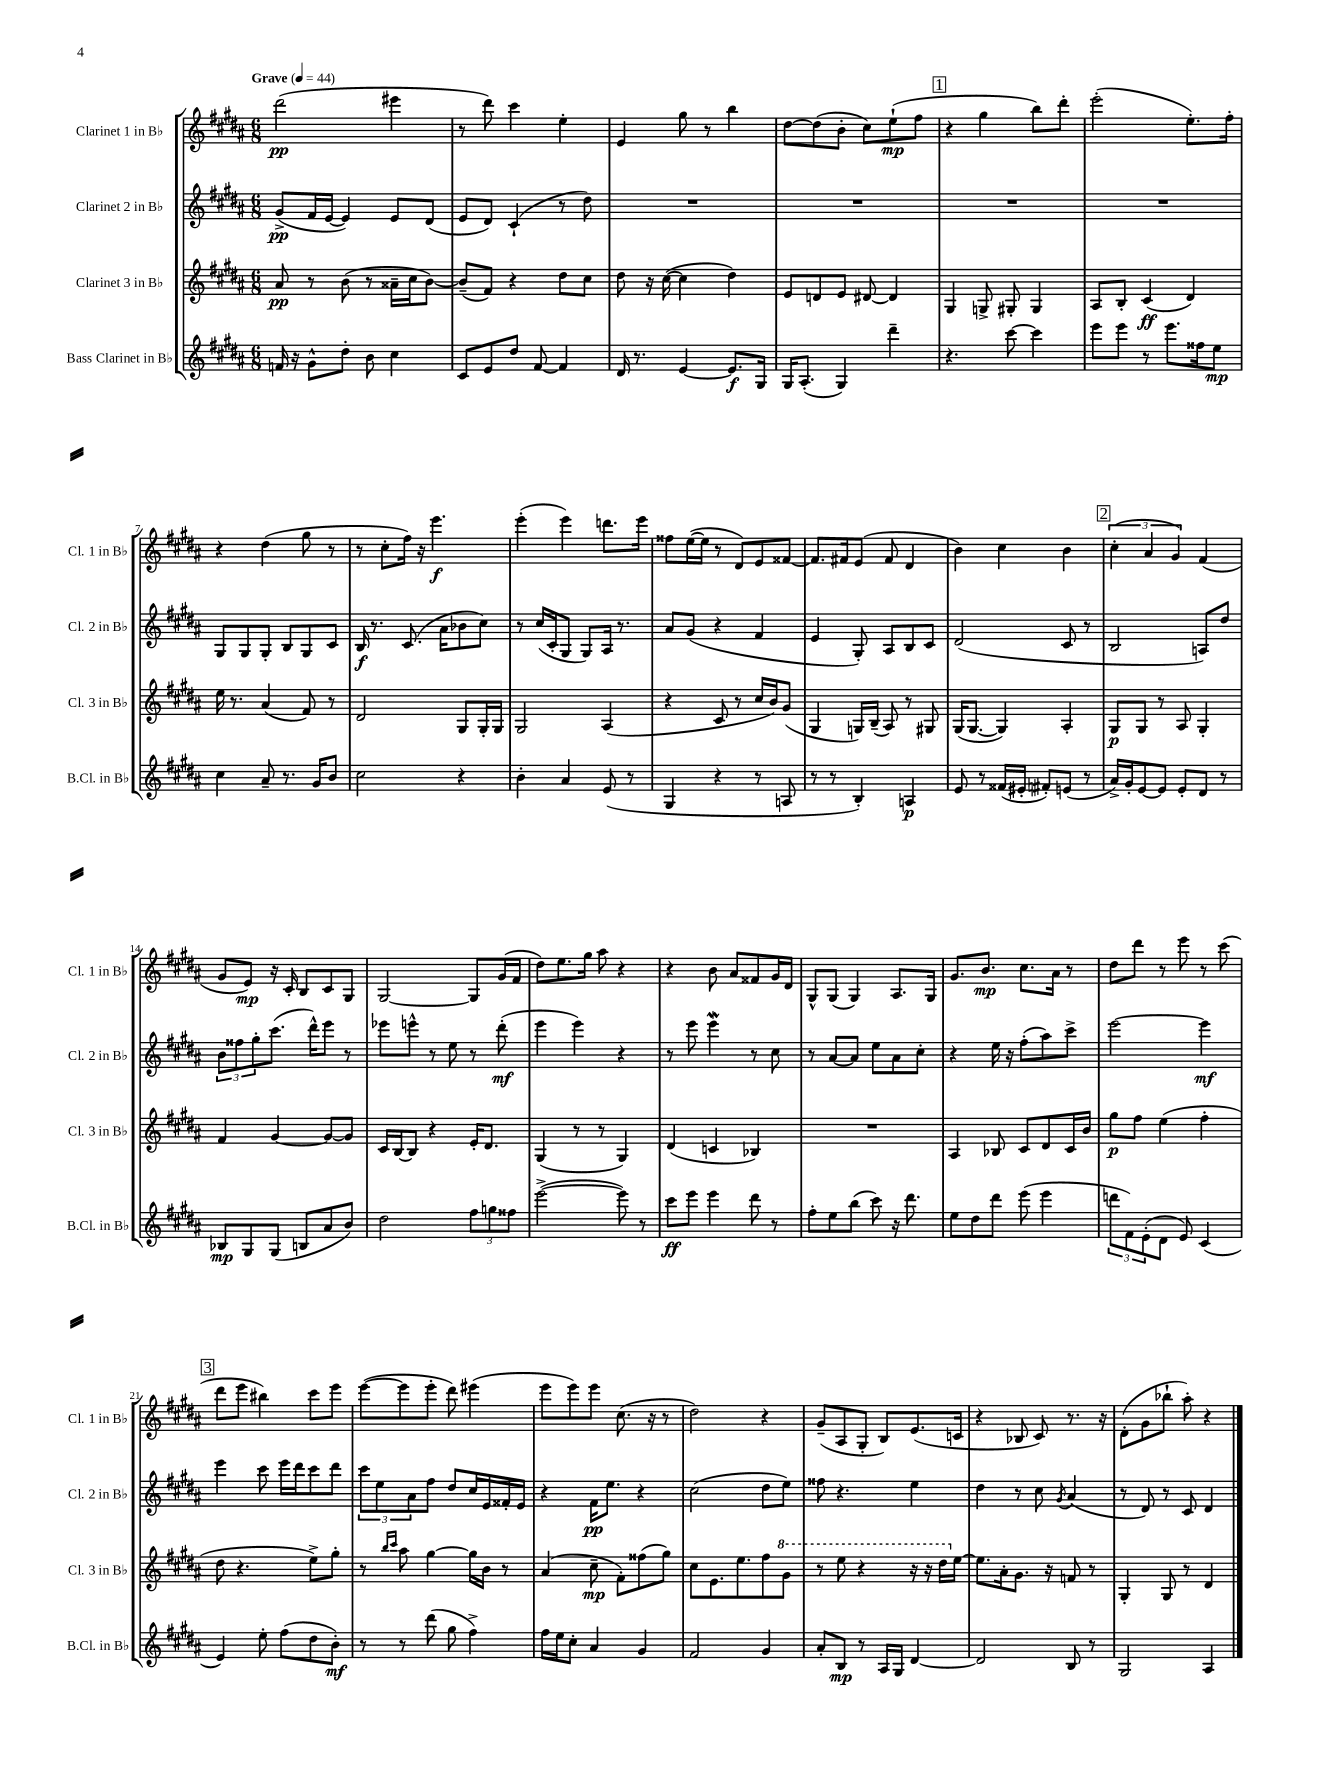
<<
\new StaffGroup <<
\new Staff = "s0" \with { instrumentName = "Clarinet 1 in Bb" shortInstrumentName = "Cl. 1 in Bb" } {
    \clef treble \key b \major \numericTimeSignature \time 6/8 \tempo "Grave" 4 = 44
    dis'''2\pp( eis'''4 |
    r8 dis'''8) cis'''4 e''4-. |
    e'4 gis''8 r8 b''4 |
    dis''8~ dis''8( b'8-. cis''8) e''8-!\mp( fis''8 |
    \mark \markup { \box "1" } r4 gis''4 b''8) dis'''8-. |
    e'''2-.( e''8.-.) fis''16-. |
    r4 dis''4( gis''8 r8 |
    r8 cis''8-. fis''16) r16 e'''4.\f |
    e'''4-.( e'''4) d'''8. e'''16 |
    fisis''8 e''16~( e''16 r8 dis'8) e'8 fisis'8~ |
    fisis'8. fis'16 e'8( fis'8 dis'4 |
    b'4) cis''4 b'4 |
    \mark \markup { \box "2" } \tuplet 3/2 { cis''4-.( ais'4 gis'4) } fis'4( |
    gis'8 e'8\mp) r16 cis'16-. b8 cis'8 gis8 |
    gis2~ gis8 gis'16( fis'16 |
    dis''8) e''8. gis''16 ais''8 r4 |
    r4 b'8 ais'8 fisis'8 gis'16 dis'16 |
    gis8-^ gis8( gis4) ais8. gis16 |
    gis'8. b'8.\mp cis''8. ais'16 r8 |
    dis''8 dis'''8 r8 e'''8 r8 cis'''8( |
    \mark \markup { \box "3" } dis'''8 e'''8 bis''4) cis'''8 e'''8 |
    e'''8~( e'''8 e'''8-. dis'''8) eis'''4( |
    e'''8 e'''8) e'''8 cis''8.( r16 r8 |
    dis''2) r4 |
    gis'8--( ais8 gis8-. b8) e'8.( c'16 |
    r4 bes8 cis'8) r8. r16 |
    dis'8-.( gis'8 bes''8-! ais''8-.) r4 \bar "|." |
}
\new Staff = "s1" \with { instrumentName = "Clarinet 2 in Bb" shortInstrumentName = "Cl. 2 in Bb" } {
    \clef treble \key b \major \numericTimeSignature \time 6/8
    gis'8->\pp( fis'16 e'16~ e'4) e'8 dis'8( |
    e'8 dis'8) cis'4-!( r8 dis''8) |
    R2. |
    R2. |
    \mark \markup { \box "1" } R2. |
    R2. |
    gis8 gis8 gis8-. b8 gis8 cis'8 |
    b16\f r8. cis'8.( ais'16 bes'8 cis''8) |
    r8 cis''16( cis'16-. gis8 gis8) ais16 r8. |
    ais'8 gis'8( r4 fis'4 |
    e'4 gis8-.) ais8 b8 cis'8 |
    dis'2( cis'8 r8 |
    \mark \markup { \box "2" } b2 a8) dis''8 |
    \tuplet 3/2 { b'8 fisis''8 gis''8-. } cis'''8.( dis'''16-^) e'''8 r8 |
    ees'''8 e'''8-^ r8 e''8 r8 dis'''8-.\mf( |
    e'''4 e'''4) r4 |
    r8 e'''8 e'''4\mordent r8 cis''8 |
    r8 ais'8~ ais'8 e''8 ais'8 cis''8-. |
    r4 e''16 r16 fis''8-.( ais''8) cis'''8-> |
    e'''2~ e'''4\mf |
    \mark \markup { \box "3" } e'''4 cis'''8 e'''16 dis'''16 cis'''8 dis'''8 |
    \tuplet 3/2 { cis'''8 e''8 ais'8 } fis''8 dis''8 cis''16 e'16 fisis'16-. e'16 |
    r4 fis'16\pp e''8. r4 |
    cis''2( dis''8 e''8) |
    fisis''8 r4. e''4 |
    dis''4 r8 cis''8 \acciaccatura { gis'8 } ais'4( |
    r8 dis'8) r8 cis'8 dis'4 \bar "|." |
}
\new Staff = "s2" \with { instrumentName = "Clarinet 3 in Bb" shortInstrumentName = "Cl. 3 in Bb" } {
    \clef treble \key b \major \numericTimeSignature \time 6/8
    ais'8\pp r8 b'8( r8 aisis'16-- cis''16 b'8~) |
    b'8--( fis'8) r4 dis''8 cis''8 |
    dis''8 r16 cis''16~( cis''4 dis''4) |
    e'8 d'8 e'8 dis'8~ dis'4 |
    \mark \markup { \box "1" } gis4 g8-> gis8-. gis4 |
    ais8 b8-. cis'4\ff( dis'4) |
    e''16 r8. ais'4( fis'8) r8 |
    dis'2 gis8 gis16-. gis16 |
    gis2 ais4( |
    r4 cis'8 r8 cis''16 b'16) gis'8( |
    gis4 g16) b16--( ais8) r8 gis8 |
    gis16( gis8.~ gis4) ais4-. |
    \mark \markup { \box "2" } gis8\p gis8 r8 ais8 gis4-. |
    fis'4 gis'4~ gis'8~ gis'8 |
    cis'16 b16~ b8 r4 e'16-. dis'8. |
    gis4( r8 r8 gis4) |
    dis'4( c'4 bes4) |
    R2. |
    ais4 bes8 cis'8 dis'8 cis'16 b'16 |
    gis''8\p fis''8 e''4( fis''4-. |
    \mark \markup { \box "3" } dis''8 r4. e''8->) gis''8-. |
    r8 \grace { b''16 cis'''16 } ais''8 gis''4~ gis''16 b'16 r8 |
    ais'4( cis''8--\mp fis'8-.) fisis''8( gis''8) |
    cis''8 e'8. e''8. fis''8 \ottava #1 gis''8 |
    r8 e'''8 r4 r16 r16 dis'''16 \ottava #0 e''16~ |
    e''8. ais'16-. gis'8. r16 f'8 r8 |
    gis4-. gis8 r8 dis'4 \bar "|." |
}
\new Staff = "s3" \with { instrumentName = "Bass Clarinet in Bb" shortInstrumentName = "B.Cl. in Bb" } {
    \clef treble \key b \major \numericTimeSignature \time 6/8
    f'16 r16 gis'8-^ dis''8-. b'8 cis''4 |
    cis'8 e'8 dis''8 fis'8~ fis'4 |
    dis'16 r8. e'4~ e'8.\f gis16 |
    gis16 ais8.-.( gis4) dis'''4-- |
    \mark \markup { \box "1" } r4. cis'''8~ cis'''4 |
    e'''8 e'''8 r8 e'''8. fisis''16 e''8\mp |
    cis''4 ais'8-- r8. gis'16 b'8 |
    cis''2 r4 |
    b'4-. ais'4 e'8( r8 |
    gis4 r4 r8 a8 |
    r8 r8 b4-.) a4\p |
    e'8 r8 fisis'16( eis'16-. fis'8-.) e'8( r8 |
    \mark \markup { \box "2" } ais'16->) gis'16-. e'8~ e'8 e'8-. dis'8 r8 |
    bes8\mp gis8 gis8( b8 ais'8 b'8) |
    dis''2 \tuplet 3/2 { fis''8 g''8 fisis''8 } |
    e'''2~->( e'''8) r8 |
    cis'''8\ff e'''8 e'''4 dis'''8 r8 |
    fis''8-. e''8 b''8( cis'''8) r16 dis'''8. |
    e''8 dis''8 dis'''8 e'''8( e'''4 |
    \tuplet 3/2 { d'''8 fis'8) e'8-.( } dis'8 e'8) cis'4( |
    \mark \markup { \box "3" } e'4) e''8-. fis''8( dis''8 b'8-.\mf) |
    r8 r8 dis'''8( gis''8 fis''4->) |
    fis''16 e''16 cis''8-. ais'4 gis'4 |
    fis'2 gis'4 |
    ais'8-. b8\mp r8 ais16 gis16 dis'4~ |
    dis'2 b8 r8 |
    gis2 ais4 \bar "|." |
}
>>
>>
